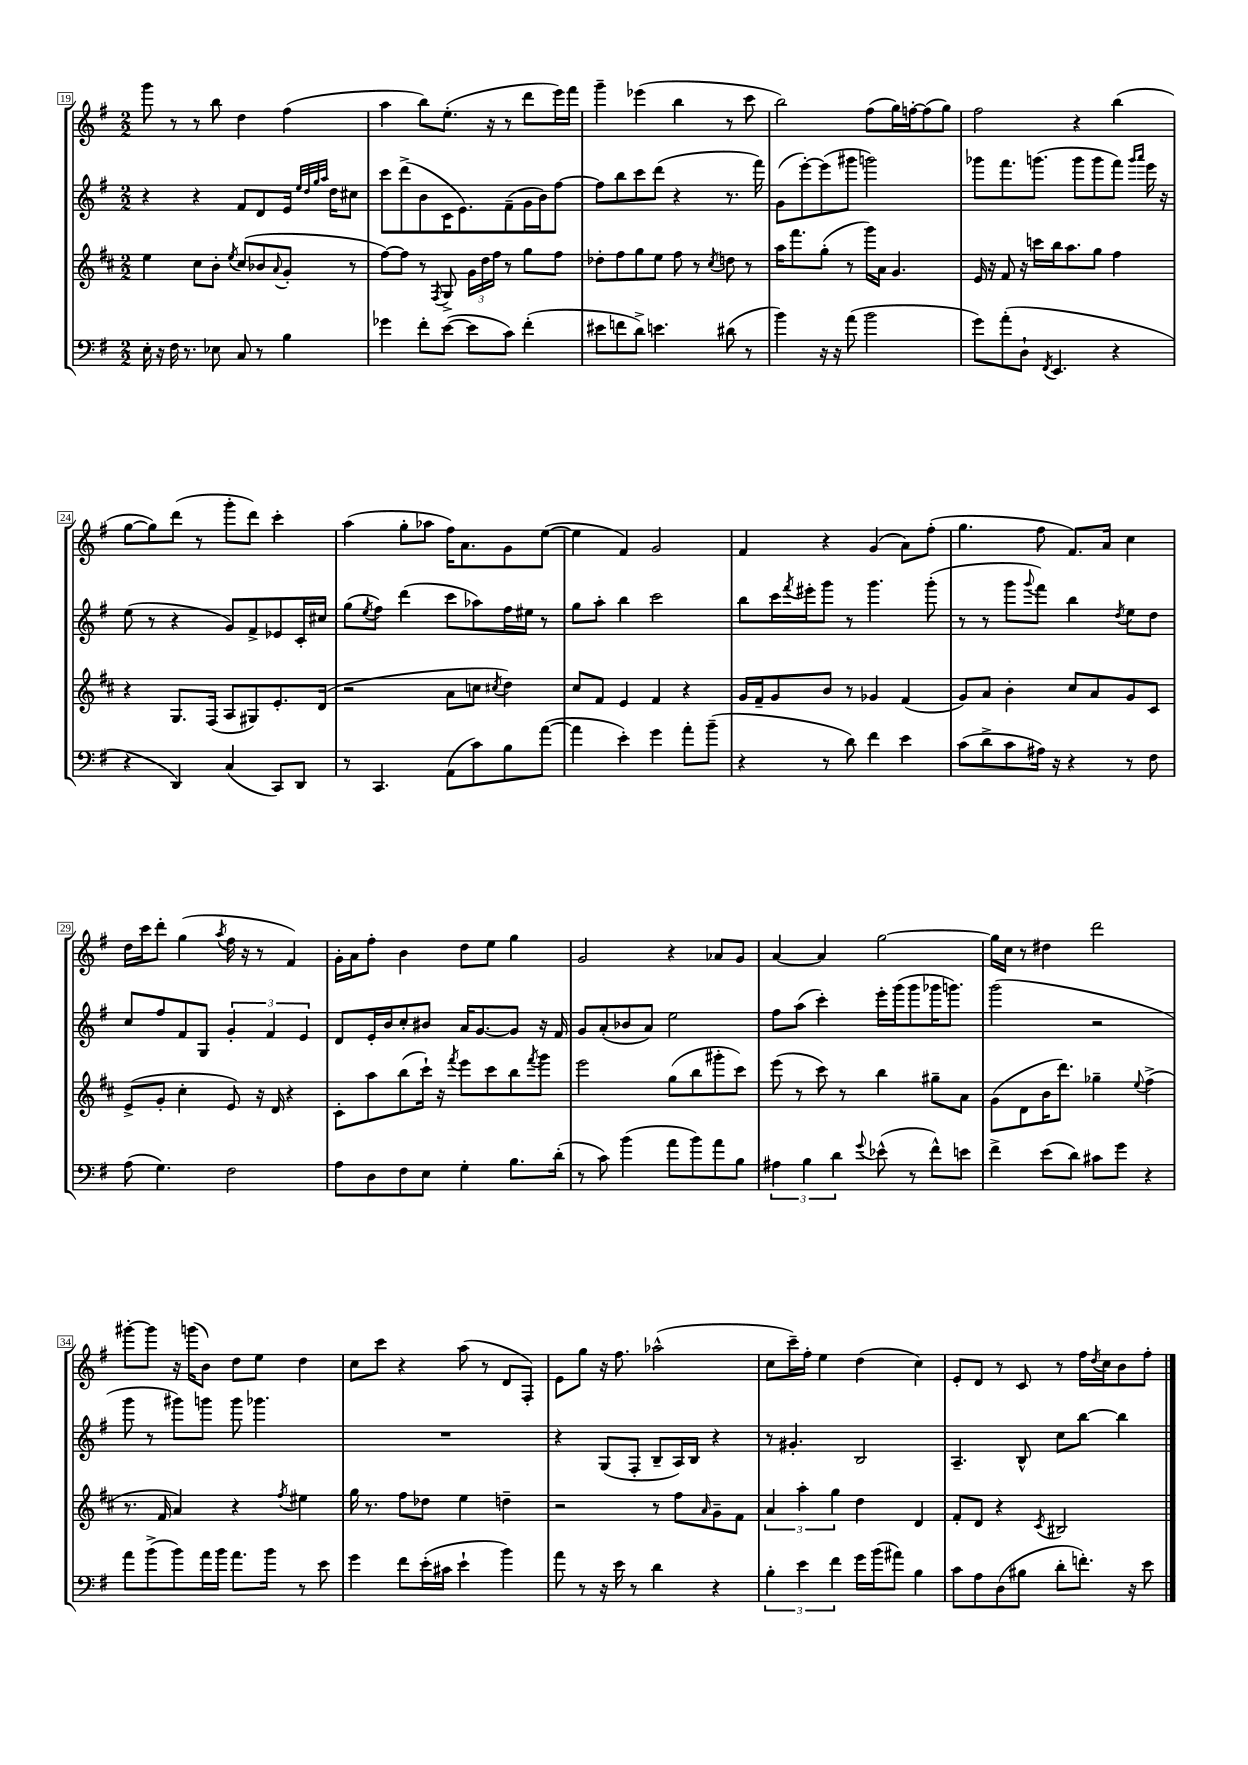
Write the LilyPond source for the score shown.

<<
\new StaffGroup <<
\new Staff = "s0" {
    \clef treble \key g \major \numericTimeSignature \time 2/2
    g'''8 r8 r8 b''8 d''4 fis''4( |
    a''4 b''8) e''8.-.( r16 r8 d'''8 e'''16) fis'''16 |
    g'''4-- ees'''4( b''4 r8 c'''8 |
    b''2) fis''8( g''16) f''16~-. f''8( g''8) |
    fis''2 r4 b''4( |
    g''8~ g''8) d'''8( r8 g'''8-. d'''8) c'''4-. |
    a''4( g''8-. aes''8 fis''16) a'8. g'8 e''8~( |
    e''4 fis'4) g'2 |
    fis'4 r4 g'4( a'8) fis''8-.( |
    g''4. fis''8 fis'8.) a'16 c''4 |
    d''16 c'''16 d'''8-. g''4( \acciaccatura { a''8 } fis''16 r16 r8 fis'4) |
    g'16-. a'16 fis''8-. b'4 d''8 e''8 g''4 |
    g'2 r4 aes'8 g'8 |
    a'4~ a'4 g''2~ |
    g''16 c''16 r8 dis''4 d'''2 |
    gis'''8~-. gis'''8 r16 g'''16( b'8) d''8 e''8 d''4 |
    c''8 c'''8 r4 a''8( r8 d'8 fis8-.) |
    e'8 g''8 r16 fis''8. aes''2-^( |
    c''8 c'''16--) fis''16-. e''4 d''4( c''4) |
    e'8-. d'8 r8 c'8 r8 fis''16 \acciaccatura { d''8 } c''16 b'8 fis''8-. \bar "|." |
}
\new Staff = "s1" {
    \clef treble \key g \major \numericTimeSignature \time 2/2
    r4 r4 fis'8 d'8 e'16 \grace { e''32 d''32 g''32 a''32 } d''16 cis''8 |
    c'''8 d'''8->( b'8 c'16 e'8.) fis'8--( g'16 b'16) fis''8~ |
    fis''8 b''8 c'''8 d'''8( r4 r8. fis'''16) |
    g'8( e'''8~-.) e'''8( gis'''8 g'''2) |
    ges'''8 fis'''8. g'''8.( g'''8 g'''8 fis'''8) \grace { g'''16 a'''16 } e'''16 r16 |
    e''8( r8 r4 g'8) fis'8-> ees'8 c'16-. cis''16 |
    g''8( \acciaccatura { e''8 } fis''8) d'''4( c'''8 aes''8) fis''16 eis''16 r8 |
    g''8 a''8-. b''4 c'''2 |
    b''8 c'''16 \acciaccatura { fis'''8 } eis'''16-. g'''8 r8 g'''4. g'''8-.( |
    r8 r8 g'''8 \appoggiatura { g'''8 } fis'''8) b''4 \acciaccatura { d''8 } e''8 d''8 |
    c''8 fis''8 fis'8 g8 \tuplet 3/2 { g'4-. fis'4 e'4 } |
    d'8 e'16-. b'16 c''8-. bis'8 a'16 g'8.~ g'8 r16 fis'16 |
    g'8 a'8-.( bes'8 a'8) e''2 |
    fis''8 a''8( c'''4-.) e'''16-. g'''16( g'''8 ges'''16 g'''8.) |
    g'''2( r2 |
    g'''8 r8 gis'''8) g'''8 g'''8 ges'''4. |
    R1 |
    r4 g8( fis8-. b8-- a16) b16 r4 |
    r8 gis'4.-. b2 |
    a4.-- b8-^ c''8 b''8~ b''4 \bar "|." |
}
\new Staff = "s2" {
    \clef treble \key d \major \numericTimeSignature \time 2/2
    e''4 cis''8 b'8-. \acciaccatura { e''8 } cis''8( bes'8 \appoggiatura { a'8 } g'8-. r8 |
    fis''8~) fis''8 r8 \acciaccatura { fis8 } g8-> \tuplet 3/2 { g'16 d''16 fis''16 } r8 g''8 fis''8 |
    des''8-. fis''8 g''8 e''8 fis''8 r8 \acciaccatura { cis''8 } d''8 r8 |
    a''16 fis'''8. g''8-.( r8 g'''16) a'16 g'4. |
    e'16 r16 fis'8 r16 c'''16 b''16 a''8. g''8 fis''4 |
    r4 g8. fis16( a8 gis8) e'8.-. d'16( |
    r2 a'8 c''8 \acciaccatura { cis''8 } d''4) |
    cis''8 fis'8 e'4 fis'4 r4 |
    g'16 fis'16-- g'8 b'8 r8 ges'4 fis'4( |
    g'8) a'8 b'4-. cis''8 a'8 g'8 cis'8 |
    e'8->( g'8-. cis''4-. e'8) r16 d'16 r4 |
    cis'8-. a''8 b''8( cis'''16-!) r16 \acciaccatura { fis'''8 } e'''8 cis'''8 b''8 \acciaccatura { fis'''8 } g'''8 |
    e'''2 g''8( b''8 gis'''8-. cis'''8) |
    e'''8( r8 cis'''8) r8 b''4 gis''8-- a'8 |
    g'8( d'8 b'16 d'''8.) ges''4-- \appoggiatura { e''8 } fis''4->( |
    r8. fis'16 a'4) r4 \acciaccatura { fis''8 } eis''4 |
    g''16 r8. fis''8 des''8 e''4 d''4-- |
    r2 r8 fis''8 \grace { a'16 } g'8-- fis'8 |
    \tuplet 3/2 { a'4 a''4-. g''4 } d''4 d'4 |
    fis'8-. d'8 r4 \acciaccatura { cis'8 } bis2 \bar "|." |
}
\new Staff = "s3" {
    \clef bass \key g \major \numericTimeSignature \time 2/2
    e16-. r16 fis16 r8. ees8 c8 r8 b4 |
    ges'4 fis'8-. e'8~( e'8 c'8) fis'4-.( |
    eis'8 f'8 d'8->) e'4. dis'8( r8 |
    b'4) r16 r16 a'8( b'2 |
    g'8) a'8-.( d8-! \acciaccatura { fis,8 } e,4. r4 |
    r4 d,4) c4( c,8) d,8 |
    r8 c,4. a,8( c'8) b8 a'8~( |
    a'4 e'4-.) g'4 a'8-. b'8--( |
    r4 r8 d'8) fis'4 e'4 |
    c'8( d'8-> c'8 ais16) r16 r4 r8 fis8 |
    a8( g4.) fis2 |
    a8 d8 fis8 e8 g4-. b8. d'16-.( |
    r8 c'8) b'4( a'8 b'8) a'8 b8 |
    \tuplet 3/2 { ais4 b4 d'4 } \appoggiatura { g'8 } ees'8-^( r8 fis'8-^) e'8 |
    fis'4-> e'8( d'8) cis'8 g'8 r4 |
    a'8 b'8->( b'8) a'16 b'16 a'8. b'16 r8 e'8 |
    g'4 fis'8 e'16-.( cis'16 e'4-! b'4) |
    a'8 r8 r16 e'16 r8 d'4 r4 |
    \tuplet 3/2 { b4-. e'4 fis'4 } g'16 b'16( ais'8) b4 |
    c'8 a8 d8( bis8 d'8-. f'8.-.) r16 e'8 \bar "|." |
}
>>
>>
\layout { \context { \Score currentBarNumber = #19 \override BarNumber.stencil = #(make-stencil-boxer 0.1 0.3 ly:text-interface::print) } }
